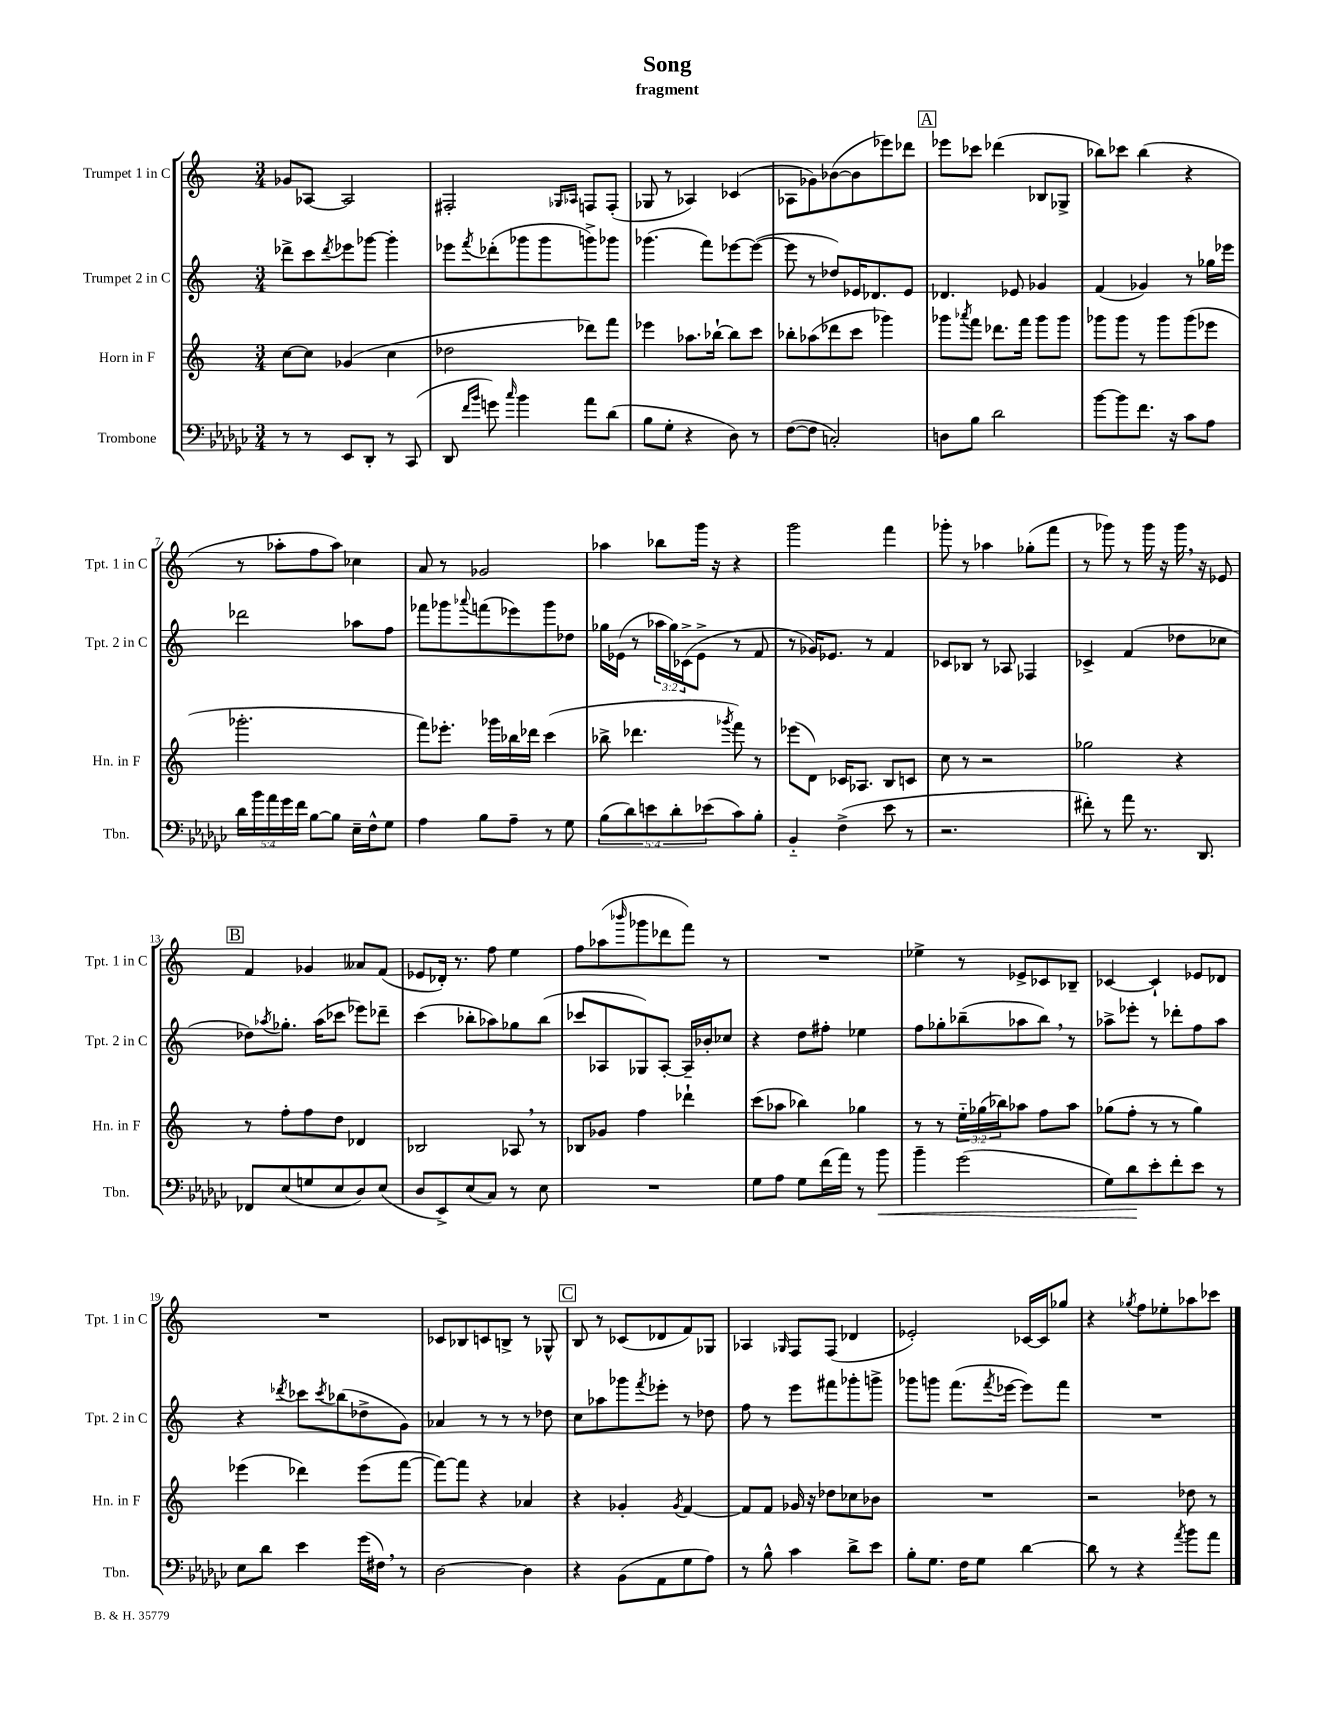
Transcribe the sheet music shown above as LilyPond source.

\header { title = "Song" subtitle = "fragment" }
<<
\new StaffGroup <<
\new Staff = "s0" \with { instrumentName = "Trumpet 1 in C" shortInstrumentName = "Tpt. 1 in C" } {
    \clef treble \key c \major \numericTimeSignature \time 3/4
    ges'8 aes8~ aes2 |
    fis2-. \grace { ges16 aes16 } f8 f8-.( |
    ges8 r8 aes4) ces'4( |
    aes8 ges'8) bes'8~( bes'8 ees'''8) des'''8 |
    \mark \markup { \box "A" } ees'''8 ces'''8 des'''4( bes8 ges8-> |
    bes''8) ces'''8 bes''4( r4 |
    r8 aes''8-. f''8 aes''8) ces''4 |
    a'8 r8 ges'2 |
    aes''4 bes''8 g'''16 r16 r4 |
    g'''2 f'''4 |
    ges'''8-. r8 aes''4 ges''8-.( f'''8 |
    r8 ges'''8) r8 ges'''16 r16 ges'''16 \breathe r16 ees'8 |
    \mark \markup { \box "B" } f'4 ges'4 aeses'8 f'8( |
    ees'8 des'16-.) r8. f''8 e''4 |
    f''8 aes''8( \grace { bes'''16 } ges'''8 des'''8 f'''8) r8 |
    R2. |
    ees''4-> r8 ees'8-> ces'8 bes8-- |
    ces'4~ ces'4-! ees'8 des'8 |
    R2. |
    ces'8 bes8 c'8 b8-> r8 ges8-^ |
    \mark \markup { \box "C" } b8 r8 ces'8( des'8 f'8) ges8 |
    aes4 \grace { ges16 } f8 f8( des'4 |
    ees'2-.) ces'16~ ces'16 ges''8 |
    r4 \acciaccatura { ges''8 } f''8 ees''8-. aes''8 ces'''8 \bar "|." |
}
\new Staff = "s1" \with { instrumentName = "Trumpet 2 in C" shortInstrumentName = "Tpt. 2 in C" } {
    \clef treble \key c \major \numericTimeSignature \time 3/4 \override Staff.TupletNumber.text = #tuplet-number::calc-fraction-text
    des'''8-> c'''8 \acciaccatura { des'''8 } ees'''8 ges'''8~ ges'''4-. |
    ees'''8 \acciaccatura { f'''8 } des'''8-.( ges'''8 ges'''8 g'''8->) ges'''8 |
    ges'''4.( f'''8) ees'''8~ ees'''8~( |
    ees'''8 r8 des''8) ees'16 des'8. ees'8 |
    \mark \markup { \box "A" } des'4. ees'8 ges'4 |
    f'4( ges'4) r8 ges''16 ees'''16 |
    des'''2 aes''8 f''8 |
    fes'''8 ges'''8 \appoggiatura { aes'''8 } f'''8( ees'''8) ges'''8 des''8 |
    ges''16 ees'16( r8 \tuplet 3/2 { aes''16 ges''16) ces'16->( } ees'8-> r8 f'8 |
    r8 ges'16) ees'8. r8 f'4 |
    ces'8 bes8 r8 aes8 fes4 |
    ces'4-> f'4( des''8 ces''8 |
    \mark \markup { \box "B" } des''8) \acciaccatura { aes''8 } ges''8.-. aes''16( ces'''8 ees'''8) des'''8-- |
    c'''4( bes''8-. aes''8) ges''8 bes''8( |
    ces'''8 aes8 ges8) aes8~-. aes16-- bes'16-. ces''8 |
    r4 d''8 fis''8-. ees''4 |
    f''8 ges''8-. bes''8--( aes''8 bes''8) \breathe r8 |
    aes''8-> ees'''8-. r8 des'''8-. f''8 aes''8 |
    r4 \acciaccatura { des'''8 } ces'''8 \acciaccatura { ces'''8 } bes''8( des''8-> g'8) |
    aes'4 r8 r8 r8 des''8 |
    \mark \markup { \box "C" } c''8 aes''8 ges'''8 \acciaccatura { f'''8 } ees'''8-. r8 des''8 |
    f''8 r8 e'''8 fis'''8 ges'''8-. g'''8-> |
    ges'''8 g'''8 f'''8.( \acciaccatura { f'''8 } ees'''16~ ees'''8) f'''8 |
    R2. \bar "|." |
}
\new Staff = "s2" \with { instrumentName = "Horn in F" shortInstrumentName = "Hn. in F" } {
    \clef treble \key c \major \numericTimeSignature \time 3/4 \override Staff.TupletNumber.text = #tuplet-number::calc-fraction-text
    c''8~ c''8 ges'4( c''4 |
    des''2 des'''8) f'''8 |
    ees'''4 aes''8. bes''16~-! bes''8 c'''8 |
    bes''8-. aes''8( des'''8 c'''8 ges'''4) |
    \mark \markup { \box "A" } ges'''8 \acciaccatura { aes'''8 } f'''8 des'''8. f'''16 ges'''8 ges'''8 |
    ges'''8 ges'''8 r8 ges'''8 ges'''8( ees'''8 |
    ges'''2.-. |
    f'''8) ees'''8.-. ges'''16 bes''16 des'''16 c'''4( |
    bes''8-> des'''4. \acciaccatura { ges'''8 } f'''8) r8 |
    ees'''8( d'8) ces'16 aes8. b8 c'8 |
    c''8 r8 r2 |
    ges''2 r4 |
    \mark \markup { \box "B" } r8 f''8-. f''8 d''8 des'4 |
    bes2 aes8 \breathe r8 |
    bes8 ges'8 f''4 des'''4-! |
    c'''8( aes''8 bes''4) ges''4 |
    r8 r8 \tuplet 3/2 { e''16-_ ges''16( bes''16) } aes''8 f''8 aes''8 |
    ges''8( f''8-. r8 r8 ges''4) |
    ees'''4( des'''4) ees'''8( f'''8~ |
    f'''8~) f'''8 r4 aes'4 |
    \mark \markup { \box "C" } r4 ges'4-. \acciaccatura { ges'8 } f'4~ |
    f'8 f'8 ges'16 r16 des''8 ces''8 bes'8 |
    R2. |
    r2 des''8 r8 \bar "|." |
}
\new Staff = "s3" \with { instrumentName = "Trombone" shortInstrumentName = "Tbn." } {
    \clef bass \key ges \major \numericTimeSignature \time 3/4 \override Staff.TupletNumber.text = #tuplet-number::calc-fraction-text
    r8 r8 ees,8 des,8-. r8 ces,8( |
    des,8 \grace { f'16 bes'16 } g'8) \grace { ces''16 } bes'4 aes'8 des'8( |
    bes8 ges8-. r4 des8) r8 |
    f8~( f8 c2-.) |
    \mark \markup { \box "A" } d8 bes8 des'2 |
    bes'8~ bes'8 f'8. r16 ces'8 aes8 |
    \tuplet 5/4 { des'16 bes'16 aes'16 ges'16 f'16 } bes8~ bes8 ees16-- f16-^ ges8 |
    aes4 bes8 aes8-- r8 ges8 |
    \tuplet 5/4 { bes8( des'8) e'8 des'8-. ees'8( } ces'8) bes8-. |
    bes,4-_ f4->( ees'8 r8 |
    r2. |
    fis'8-.) r8 aes'8 r8. des,8. |
    \mark \markup { \box "B" } fes,8 ees8( g8 ees8 des8) ees8( |
    des8 ees,8->) ees8( ces8) r8 ees8 |
    R2. |
    ges8 aes8 ges8 f'16( aes'16) r8 bes'8\< |
    bes'4-- ges'2( |
    ges8) des'8\! ees'8-. f'8-. ees'8 r8 |
    ees8 des'8 ees'4 ges'16( fis16) \breathe r8 |
    des2~ des4 |
    \mark \markup { \box "C" } r4 bes,8( aes,8 ges8 aes8) |
    r8 bes8-^ ces'4 des'8-> ees'8 |
    bes8-. ges8. f16 ges8 des'4~ |
    des'8 r8 r4 \acciaccatura { aes'8 } bes'8 aes'8 \bar "|." |
}
>>
>>
